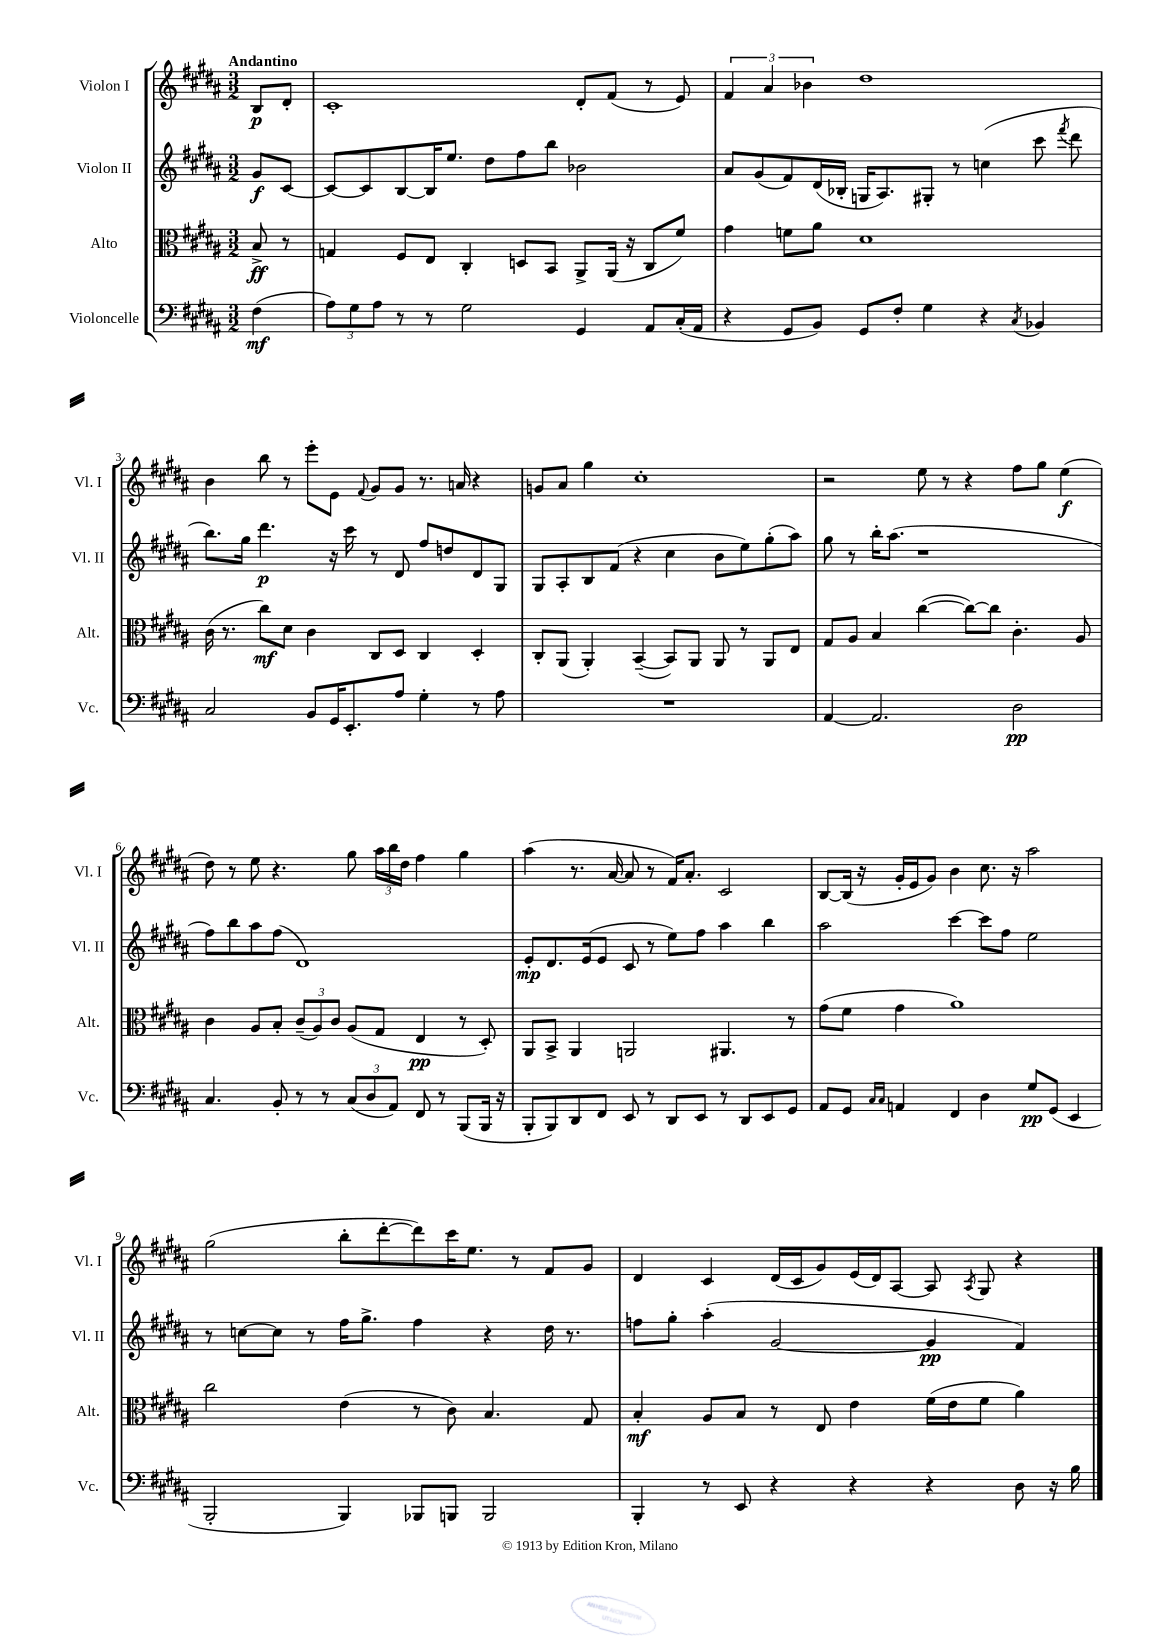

**kern	**kern	**kern	**kern
*staff4	*staff3	*staff2	*staff1
*clefF4	*clefC3	*clefG2	*clefG2
*k[f#c#g#d#a#]	*k[f#c#g#d#a#]	*k[f#c#g#d#a#]	*k[f#c#g#d#a#]
*M3/2	*M3/2	*M3/2	*M3/2
(4F#\	8B^/	8g#/L	8B/L
.	8r	[8c#/J	8d#'/J
=	=	=	=
12A#\L)	4G/	8c#/_L	1c#'
12G#\	.	.	.
.	.	8c#/]	.
12A#\J	.	.	.
8r	8F#/L	[8B/	.
8r	8E/J	16B/]K	.
.	.	8.ee/J	.
2G#\	4C#'/	.	.
.	.	8dd#\L	.
.	8D/L	8ff#\	.
.	8BB/J	8bb\J	.
4GG#/	8AA#^/L	2b-\	8d#'/L
.	(16AA#/Jk	.	(8f#/J
.	16r	.	.
8AA#/L	8C#/L	.	8r
(16C#'/L	8f#/J)	.	8e/)
16AA#/JJ	.	.	.
=	=	=	=
4r	4g#\	8a#/L	6f#/
.	.	(8g#/	.
.	.	.	6a#/
8GG#/L	8f\L	8f#/)	.
.	.	.	6b-\
8BB/J)	8a#\J	(16d#/L	.
.	.	16B-'/JJ	.
8GG#/L	1d#	16G/LK	1dd#
.	.	8.A#/)	.
8F#'/J	.	.	.
4G#\	.	8G#'/J	.
.	.	8r	.
4r	.	(4cc\	.
8qC#/	.	.	.
4BB-/	.	8ccc#\	.
.	.	8qfff#/	.
.	.	8ddd#\	.
=	=	=	=
2C#/	(16c#\	8.bb\L)	4b\
.	8.r	.	.
.	.	16gg#\Jk	.
.	8cc#\L)	4.ddd#\	8bb\
.	8d#\J	.	8r
8BB/L	4c#\	.	8eee'\L
16GG#/K	.	16r	8e\J
8.EE'/	.	16ccc#\	.
.	.	.	8qqf#/
.	8C#/L	8r	8g#/L
8A#/J	8D#/J	8d#/	8g#/J
4G#'\	4C#/	8ff#/L	8.r
.	.	8dd/	.
.	.	.	16a/
8r	4D#'/	8d#/	4r
8A#\	.	8G#/J	.
=	=	=	=
1.r	8C#'/L	8G#/L	8g/L
.	(8AA#/J	8A#'/	8a#/J
.	4AA#'/)	8B/	4gg#\
.	.	(8f#/J	.
.	([4BB~/	4r	1cc#'
.	8BB/]L)	4cc#\	.
.	8AA#/J	.	.
.	8AA#/	8b\L	.
.	8r	8ee\)	.
.	8AA#/L	(8gg#'\	.
.	8E/J	8aa#\J)	.
=	=	=	=
[4AA#/	8G#/L	8gg#\	2r
.	8A#/J	8r	.
2.AA#/]	4B/	16bb'\LK	.
.	.	(8.aa#\J	.
.	([4cc#\	1r	8ee\
.	.	.	8r
.	8cc#\_L)	.	4r
.	8cc#\]J	.	.
2D#\	4.c#'\	.	8ff#\L
.	.	.	8gg#\J
.	.	.	(4ee\
.	8A#/	.	.
=	=	=	=
4.C#/	4c#\	8ff#\L)	8dd#\)
.	.	8bb\	8r
.	8A#/L	8aa#\	8ee\
8BB'/	8B'/J	(8ff#\J	4.r
8r	(12c#~/L	1d#)	.
.	12A#/)	.	.
8r	.	.	.
.	12c#/J	.	.
(12C#/L	(8A#/L	.	8gg#\
12D#/	.	.	.
.	8G#/J	.	24aa#\LL
12AA#/J)	.	.	24bb\
.	.	.	24dd#\JJ
8FF#/	4E/	.	4ff#\
8r	.	.	.
(8BBB/L	8r	.	4gg#\
16BBB/Jk	8D#'/)	.	.
16r	.	.	.
=	=	=	=
8BBB'/L	8AA#/L	8e'/L	(4aa#\
8BBB/)	8BB^/J	8.d#/	.
8DD#/	4AA#/	.	8.r
.	.	(16e/k	.
8FF#/J	.	8e/J	.
.	.	.	[16a#/
8EE/	2AA/	8c#/	8a#/]
8r	.	8r	8r
8DD#/L	.	8ee\L)	16f#/LK)
.	.	.	8.a#'/J
8EE/J	.	8ff#\J	.
8r	4.AA#/	4aa#\	2c#/
8DD#/L	.	.	.
8EE/	.	4bb\	.
8GG#/J	8r	.	.
=	=	=	=
8AA#/L	(8g#\L	2aa#\	[8B/L
8GG#/J	8f#\J	.	(16B/]Jk
.	.	.	16r
16qqC#/LL	.	.	.
16qqC#/JJ	.	.	.
4AA/	4g#\	.	16g#'/LL
.	.	.	16e/J
.	.	.	8g#/J)
4FF#/	1a#)	[4ccc#\	4b\
4D#\	.	8ccc#\]L	8.cc#\
.	.	8ff#\J	.
.	.	.	16r
8G#/L	.	2ee\	2aa#\
(8GG#/J	.	.	.
4EE/	.	.	.
=	=	=	=
2BBB'/	2cc#\	8r	(2gg#\
.	.	[8cc\L	.
.	.	8cc\]J	.
.	.	8r	.
4BBB/)	(4e\	16ff#\LK	8bb'\L
.	.	8.gg#^\J	.
.	.	.	[8ddd#'\
8BBB-/L	8r	4ff#\	8ddd#\])
8BBB/J	8c#\)	.	16ccc#\K
.	.	.	8.ee\J
2BBB/	4.B/	4r	.
.	.	.	8r
.	.	16dd#\	8f#/L
.	.	8.r	.
.	8G#/	.	8g#/J
=	=	=	=
4BBB'/	4B'/	8ff\L	4d#/
.	.	8gg#'\J	.
8r	8A#/L	(4aa#'\	4c#/
8EE/	8B/J	.	.
4r	8r	[2g#/	(16d#/LL
.	.	.	16c#/J
.	8E/	.	8g#/)
4r	4e\	.	(16e/L
.	.	.	16d#/J)
.	.	.	[8A#/J
4r	(16f#\LL	4g#/]	8A#/]
.	16e\J	.	.
.	.	.	8qA#/
.	8f#\J	.	8G#/
8D#\	4a#\)	4f#/)	4r
16r	.	.	.
16B\	.	.	.
==	==	==	==
*-	*-	*-	*-
